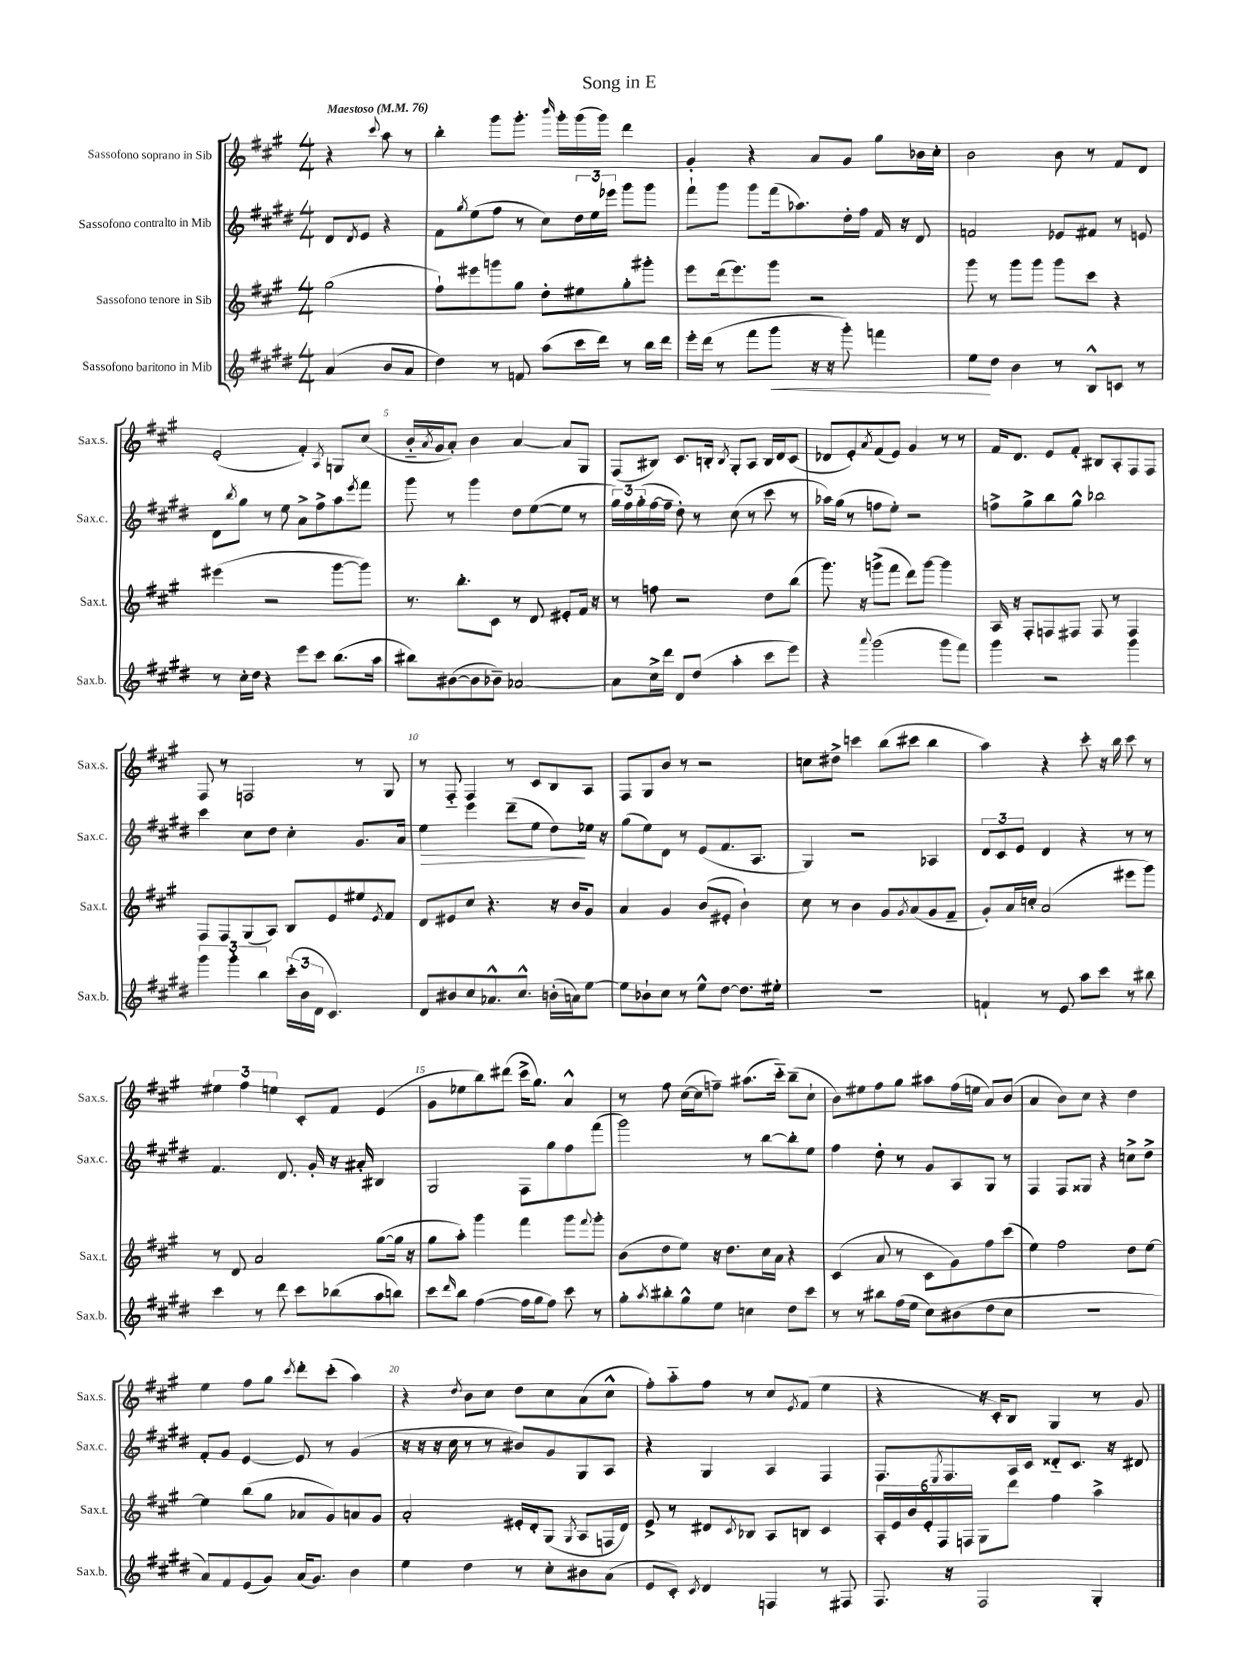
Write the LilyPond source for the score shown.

\header { title = "Song in E" }
<<
\new StaffGroup <<
\new Staff = "s0" \with { instrumentName = "Sassofono soprano in Sib" shortInstrumentName = "Sax.s." } {
    \clef treble \key a \major \numericTimeSignature \time 4/4 \partial 2 \tempo "Maestoso" 4 = 76
    r4 \appoggiatura { cis'''8 } a''8 r8 |
    b''4-. gis'''8 gis'''8.-. \grace { b'''16 } gis'''16-. gis'''16( gis'''16) d'''4 |
    gis'4-. r4 a'8 gis'8 gis''8 bes'16 cis''16-. |
    b'2 b'8 r8 fis'8 d'8 |
    e'2-.( fis'4-.) \acciaccatura { a8 } g8 cis''8( |
    b'16-_ \acciaccatura { a'8 } gis'16 a'8-.) b'4 a'4~ a'8 gis8 |
    fis8( bis8) cis'8. b16-. \acciaccatura { b8 } gis8-. a8 b16 d'16 cis'8( |
    des'8 e'8-.) \acciaccatura { a'8 } fis'8( e'8) gis'4 r8 r8 |
    fis'16 d'8. e'8 fis'8-. bis8 a8-. fis8 fis8 |
    fis8 r8 f2 r8 gis8 |
    r8 fis8-_ fis4 r8 cis'8 b8 a8 |
    fis8 gis8 b'8 r8 r2 |
    c''8 dis''8-> c'''4 b''8( cis'''8 b''4 |
    a''4) r4 cis'''8-. r16 b''16 cis'''8 r8 |
    \tuplet 3/2 { eis''4 fis''4 e''4 } cis'8-. fis'8 e'4( |
    gis'8 ees''8 b''8) dis'''8( cis'''16-> gis''8.) a'4-^ |
    r8 fis''8 cis''16~( cis''16 f''8--) ais''8.( cis'''16-_) b''8--( cis''8-! |
    b'8) eis''8 fis''8 gis''8 ais''8 fis''16( e''16 a'8) b'8( |
    a'4 b'8) cis''8 r4 d''4 |
    e''4 fis''8 gis''8 \acciaccatura { cis'''8 } d'''8-. cis'''8-.( a''4) |
    r4 \acciaccatura { d''8 } b'8 cis''8 d''8 cis''8 a'8( cis''8-^ |
    fis''8-.) a''8-_ fis''8 r8 cis''8 \acciaccatura { e'8 } fis'8( e''4 |
    r4 r16 cis'16-.) b8 gis4 r8 gis'8 \bar "|." |
}
\new Staff = "s1" \with { instrumentName = "Sassofono contralto in Mib" shortInstrumentName = "Sax.c." } {
    \clef treble \key e \major \numericTimeSignature \time 4/4 \partial 2
    dis'8 \acciaccatura { dis'8 } e'8 r4 |
    fis'8 \acciaccatura { gis''8 } e''8( fis''8 r8 cis''8) \tuplet 3/2 { dis''16 e''16 ees'''16 } gis'''8 gis'''8 |
    fis'''8-! gis'''8 gis'''8 fis'''16( aes''8.) dis''16-. fis''16 fis'16 r16 dis'8 |
    f'2 ees'8 fis'8 r8 e'8 |
    dis'8 \acciaccatura { b''8 } gis''8 r8 e''8 a'8-> fis''8-> a''8 \acciaccatura { e'''8 } fis'''8 |
    gis'''8 r8 gis'''4 dis''8 e''8~( e''8 r8 |
    \tuplet 3/2 { gis''16) fis''16 gis''16-.( } fis''16~ fis''16-- dis''8-.) r8 cis''8( r8 cis'''8 r8 |
    aes''16) gis''16( r8 f''8 e''8-.) r2 |
    f''8-> gis''8-> b''8 gis''8-^ bes''2 |
    cis'''4 cis''8 dis''8 cis''4-. gis'8. a'16 |
    e''4\> e'''4 dis'''8--( e''8 dis''8\!) ees''16 r16 |
    gis''8( e''8) dis'8 r8 e'8( fis'8. a8. |
    gis4) r2 aes4 |
    \tuplet 3/2 { dis'8 cis'8 e'8 } dis'4 r4 r8 r8 |
    fis'4. dis'8. gis'16-. r16 ais'16-. bis4 |
    gis2 fis8 gis''8 fis''8 fis'''8( |
    gis'''2) r8 b''8~ b''8-. e''8 |
    fis''4 dis''8-. r8 gis'8 a8 gis8 r8 |
    fis4 fis8 gisis8 r4 c''8-> dis''8-> |
    fis'8-. gis'8 e'4~ e'8 r8 gis'4( |
    r16 r16 r16 cis''16 r8 r8 bis'8) gis'8 gis8 a8 |
    r4 gis4 a4 fis4 |
    fis8. \acciaccatura { e8 } fis8. a16 cis'16 disis'8-_ cis'8. r16 dis'8 \bar "|." |
}
\new Staff = "s2" \with { instrumentName = "Sassofono tenore in Sib" shortInstrumentName = "Sax.t." } {
    \clef treble \key a \major \numericTimeSignature \time 4/4 \partial 2
    gis''2( |
    fis''8-!) eis'''8 g'''8 gis''8 d''8-. eis''8 gis''8-. gis'''8-. |
    e'''8 d'''16( e'''8.) gis'''8 r2 |
    gis'''8 r8 gis'''8 gis'''8 gis'''8 cis'''8 r4 |
    eis'''4( r2 gis'''8~ gis'''8) |
    r8. b''8.-. cis'8 r8 d'8 eis'8-. fis'16 r16 |
    r8 f''8 r2 d''8 b''8( |
    gis'''8.) r16 g'''8->( fis'''8 d'''8) g'''8~ g'''4 |
    a16 r16 fis8-. f8 fis8 fis8 r8 fis4 |
    fis8 fis8 gis8( a8) b8 e'8 eis''8 \acciaccatura { e'8 } fis'8 |
    d'8 eis'8 cis''8 r4. r16 b'16 gis'8 |
    a'4 gis'4 b'8( eis'8-. b'4-!) |
    cis''8 r8 b'4 gis'8 \acciaccatura { gis'8 } a'8( gis'8 fis'8-- |
    gis'8-.) a'16 c''16-. a'2( eis'''8 gis'''8) |
    r8 d'8 a'2 gis''8~( gis''16 r16 |
    gis''8 a''8-.) gis'''4 fis'''4 gis'''8 \appoggiatura { fis'''8 } gis'''8-. |
    b'8( d''8 e''8) r16 d''8. cis''16 a'16 r4 |
    cis'4( a'8 r8 cis'8 gis'8) fis''8 cis'''8( |
    e''4) fis''2 d''8 e''8~ |
    e''4 b''8( gis''8 aes'8 gis'8) a'8 gis'8 |
    a'2-. eis'16-. d'16-. gis8( \acciaccatura { gis8 } a8 f16 d'16) |
    e'8-> r8 dis'8 \acciaccatura { cis'8 } bes8 a8 b8 cis'4 |
    \tuplet 6/4 { a16-. e'16 b'16 e'16-. fis16 f16 } gis8 d'''8 fis''4 a''4-> \bar "|." |
}
\new Staff = "s3" \with { instrumentName = "Sassofono baritono in Mib" shortInstrumentName = "Sax.b." } {
    \clef treble \key e \major \numericTimeSignature \time 4/4 \partial 2
    a'4( b'8 a'8 |
    dis''4) r8 f'8 a''8( cis'''16 dis'''16) r8 b''16 dis'''16 |
    e'''16-. dis'''16( r8 fis'''8 gis'''8\< r16 r16 gis'''8-.) f'''4 |
    e''8\! dis''8 b'4 r8 b8-^ c'8 r8 |
    r8 cis''16-. dis''16 r4 e'''8 cis'''8 b''8.( a''16 |
    bis''8) bis'8~( bis'8 bes'8--) aes'2~ |
    aes'8 cis''16-> dis'''16 dis'8 dis''8( a''4-. cis'''8 e'''8) |
    r4 \appoggiatura { a'''8 } gis'''2( gis'''8 fis'''8) |
    gis'''4 r2 gis'''4 |
    \tuplet 3/2 { gis'''4 gis'''4-. b''4 } \tuplet 3/2 { cis'''16-.( b'16 dis'16 } cis'4.) |
    dis'8 bis'8 cis''8 aes'8.-^ cis''8.-^ b'16-.( a'16) e''8~ |
    e''8 bes'8-! cis''8 r8 e''8-^ dis''8~ dis''8. eis''16-. |
    R1 |
    f'4-! r8 e'8 a''8 cis'''8 r8 bis''8 |
    cis'''4 r8 dis'''8 cis'''8 bes''8( a''8 b''8) |
    cis'''8 \grace { dis'''16 } b''8 fis''4~( fis''16 gis''16 fis''8) cis'''8 r8 |
    gis''8-. \acciaccatura { a''8 } bis''8-. gis''8-^ e''8 c''4 dis''8 cis'''8 |
    r8 r8 bis''8 fis''16( e''16 cis''8) bis'8( dis''8 cis''8 |
    R1 |
    a'8) fis'8 e'8( gis'8) a'16( gis'8.) b'4 |
    e''4 dis''4 r8 cis''8-. bis'8 a'8( |
    e'8 cis'8-.) \acciaccatura { cis'8 } dis'4 f4 r8 fis8 |
    fis8. r16 fis2 gis4-. \bar "|." |
}
>>
>>
\layout { \context { \Score \override BarNumber.break-visibility = ##(#f #t #t) barNumberVisibility = #(every-nth-bar-number-visible 5) } }
